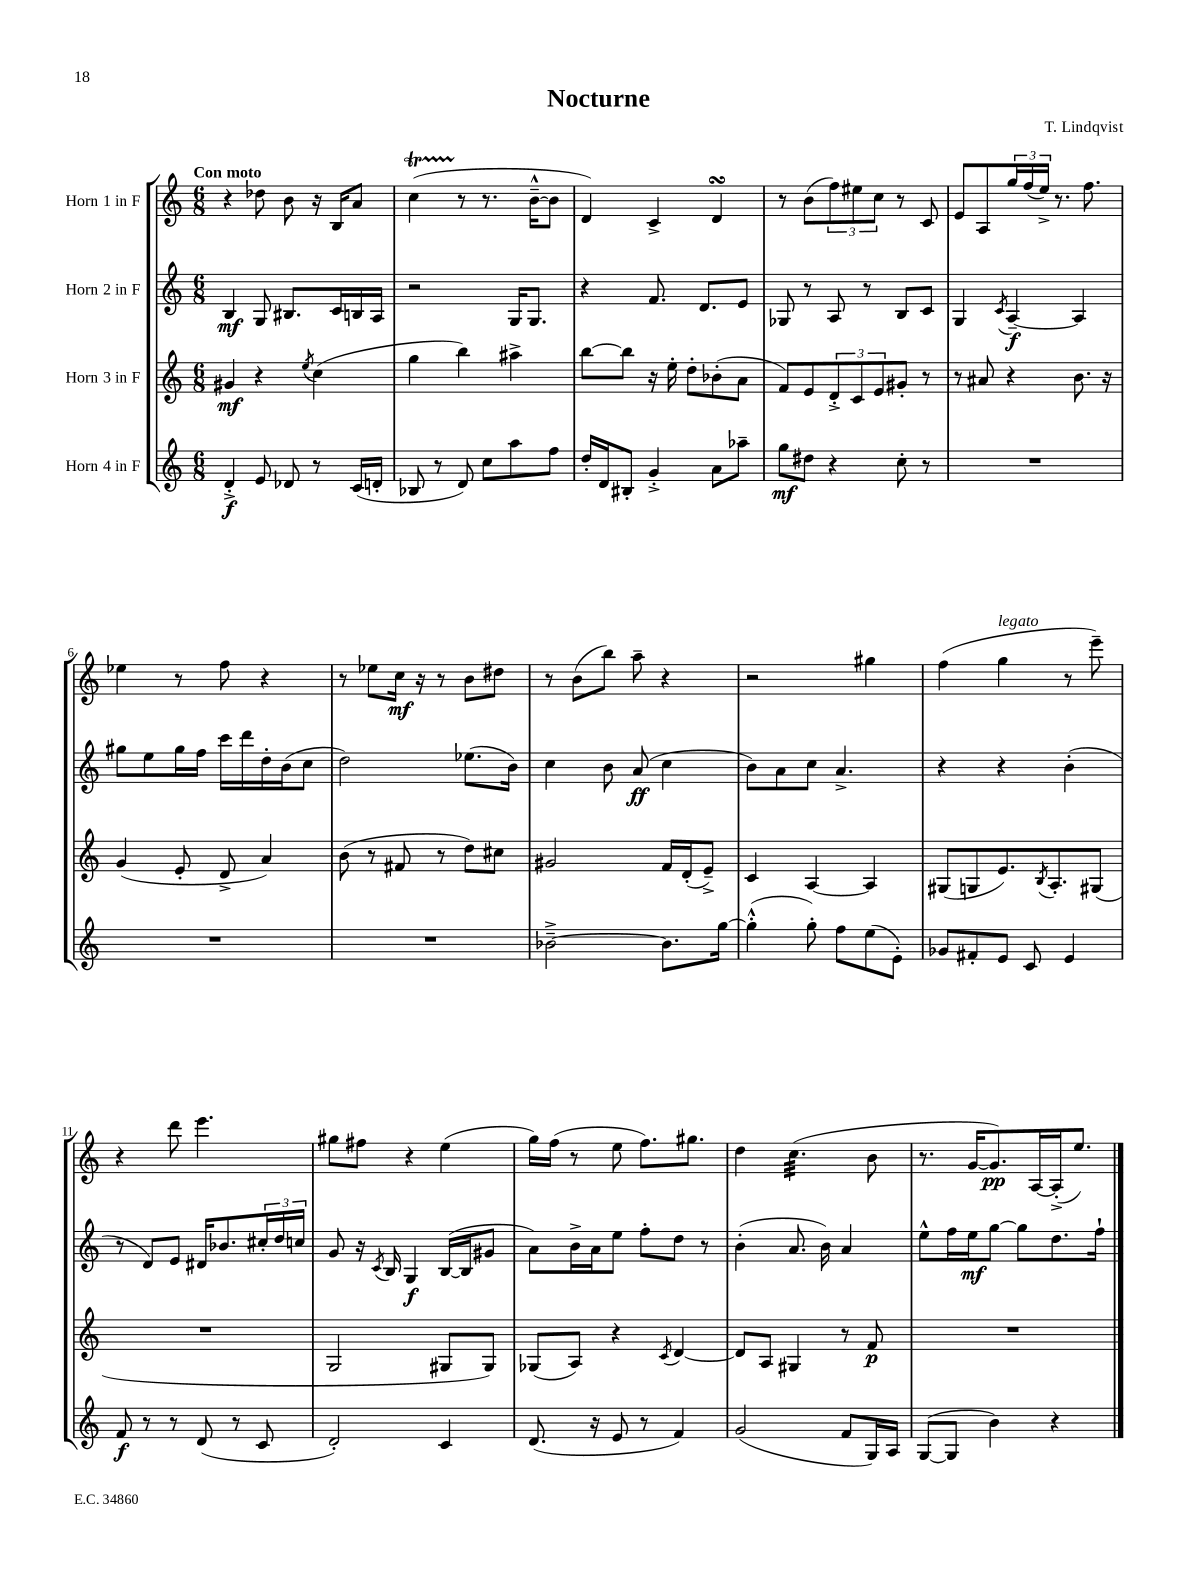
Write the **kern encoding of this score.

**kern	**kern	**kern	**kern
*staff4	*staff3	*staff2	*staff1
*clefG2	*clefG2	*clefG2	*clefG2
*k[]	*k[]	*k[]	*k[]
*M6/8	*M6/8	*M6/8	*M6/8
4d'^	4g#	4B	4r
8e	4r	8G	8dd-
8d-	.	8.B#	8b
.	8qee	.	.
8r	(4cc	.	16r
.	.	16c	16B
(16c	.	16B	8a
16d'	.	16A	.
=	=	=	=
8B-	4gg	2r	(4cc
8r	.	.	.
8d)	4bb)	.	8r
8cc	.	.	8.r
8aa	4aa#^	16G	.
.	.	8.G	[16b~^^
8ff	.	.	8b]
=	=	=	=
16dd'	[8bb	4r	4d)
16d	.	.	.
8B#'	8bb]	.	.
4g'^	16r	8.f	4c^
.	16ee'	.	.
.	8dd'	.	.
.	.	8.d	.
8a	(8b-'	.	4d
8aa-~	8a	8e	.
=	=	=	=
8gg	8f)	8G-	8r
8dd#	8e	8r	(8b
4r	12d'^	8A	12ff)
.	12c	.	12ee#
.	.	8r	.
.	12e	.	12cc
8cc'	8g#'	8B	8r
8r	8r	8c	8c
=	=	=	=
2.r	8r	4G	8e
.	8a#	.	8A
.	.	8qc	.
.	4r	[4A~	24gg
.	.	.	(24ff
.	.	.	24ee^)
.	.	.	8.r
.	8.b	4A]	.
.	.	.	8.ff
.	16r	.	.
=	=	=	=
2.r	(4g	8gg#	4ee-
.	.	8ee	.
.	8e'	16gg#	8r
.	.	16ff	.
.	8d^	16ccc	8ff
.	.	16ddd	.
.	4a)	16dd'	4r
.	.	(16b	.
.	.	8cc	.
=	=	=	=
2.r	(8b	2dd)	8r
.	8r	.	8ee-
.	8f#	.	16cc
.	.	.	16r
.	8r	.	8r
.	8dd)	(8.ee-	8b
.	8cc#	.	8dd#
.	.	16b)	.
=	=	=	=
[2b-~^	2g#	4cc	8r
.	.	.	(8b
.	.	8b	8bb)
.	.	(8a	8aa~
8.b-]	16f	4cc	4r
.	(16d'	.	.
.	8e~^)	.	.
[16gg	.	.	.
=	=	=	=
(4gg'^^]	4c	8b)	2r
.	.	8a	.
8gg')	[4A	8cc	.
8ff	.	4.a^	.
(8ee	4A]	.	4gg#
8e')	.	.	.
=	=	=	=
8g-	(8G#	4r	(4ff
8f#'	8G	.	.
8e	8.e)	4r	4gg
8c	.	.	.
.	8qB	.	.
.	8.A'	.	.
4e	.	(4b'	8r
.	(8G#	.	8eee~)
=	=	=	=
8f	2.r	8r	4r
8r	.	8d)	.
8r	.	8e	8ddd
(8d	.	16d#	4.eee
.	.	8.b-	.
8r	.	.	.
8c	.	24cc#'	.
.	.	24dd	.
.	.	24cc	.
=	=	=	=
2d')	2G	8g	8gg#
.	.	16r	8ff#
.	.	8qc	.
.	.	16B	.
.	.	4G	4r
4c	8G#	([16B	(4ee
.	.	16B]	.
.	8G#)	8g#	.
=	=	=	=
(8.d	(8G-	8a)	16gg)
.	.	.	(16ff
.	8A)	16b^	8r
16r	.	16a	.
8e	4r	8ee	8ee
8r	.	8ff'	8.ff)
.	8qc	.	.
4f)	[4d	8dd	.
.	.	.	8.gg#
.	.	8r	.
=	=	=	=
(2g	8d]	(4b'	4dd
.	8A	.	.
.	4G#	8.a	(4.cc
.	.	16b)	.
8f	8r	4a	.
16G)	8f	.	8b
16A	.	.	.
=	=	=	=
([8G	2.r	8ee^^	8.r
8G]	.	16ff	.
.	.	16ee	[16g
4b)	.	[8gg	8.g])
.	.	8gg]	.
.	.	.	[16A
4r	.	8.dd	(16A'^]
.	.	.	8.ee)
.	.	16ff`	.
==	==	==	==
*-	*-	*-	*-
